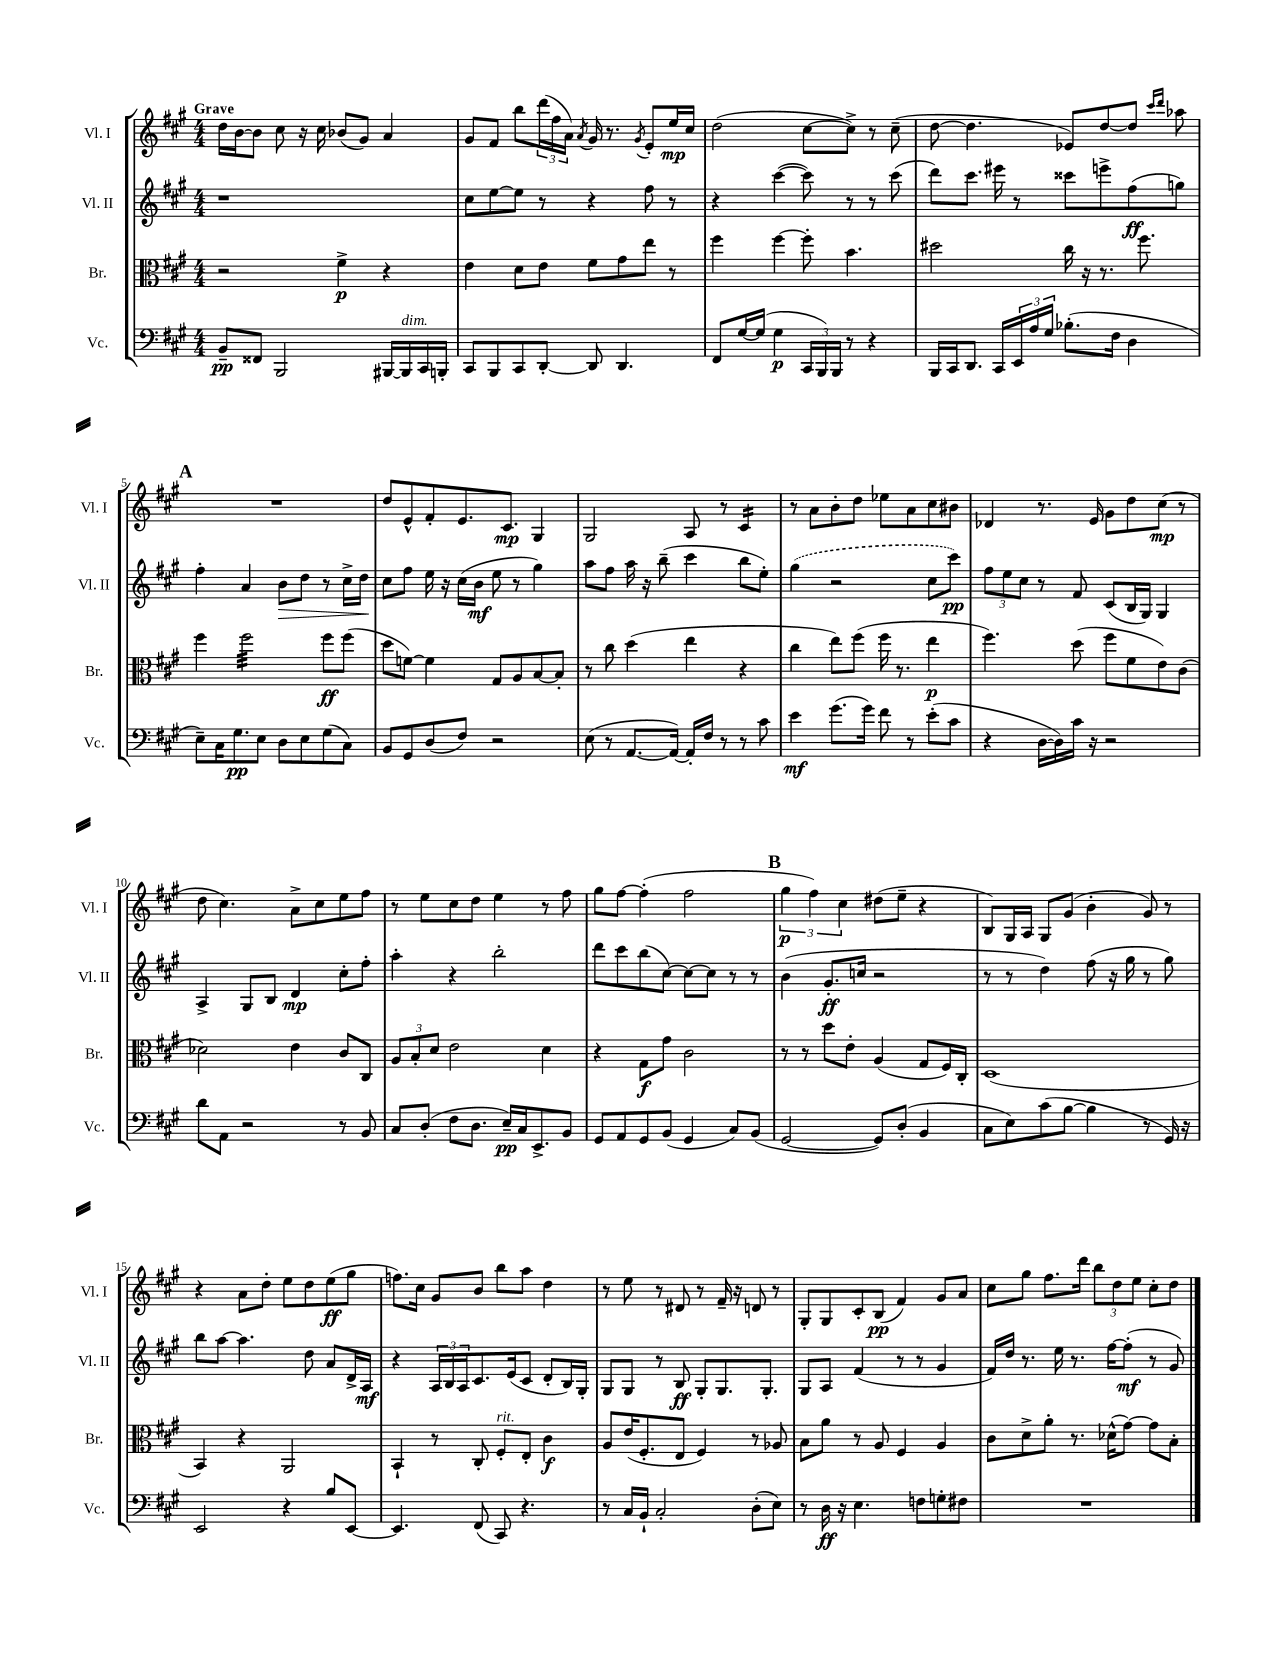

**kern	**dynam	**kern	**dynam	**kern	**dynam	**kern	**dynam
*part4	*part4	*part3	*part3	*part2	*part2	*part1	*part1
*staff4	*staff4	*staff3	*staff3	*staff2	*staff2	*staff1	*staff1
*I"Vc.	*	*I"Br.	*	*I"Vl. II	*	*I"Vl. I	*
*I'Vc.	*	*I'Br.	*	*I'Vl. II	*	*I'Vl. I	*
*clefF4	*	*clefC3	*	*clefG2	*	*clefG2	*
*k[f#c#g#]	*	*k[f#c#g#]	*	*k[f#c#g#]	*	*k[f#c#g#]	*
*M4/4	*	*M4/4	*	*M4/4	*	*M4/4	*
=1	=1	=1	=1	=1	=1	=1	=1
!	!	!	!	!	!	!LO:TX:a:B:t=Grave	!
8BB~/L	pp	2r	.	1r	.	16dd\LL	.
.	.	.	.	.	.	[16b\J	.
8FF##X/J	.	.	.	.	.	8b\J]	.
2BBB/	.	.	.	.	.	8cc#\	.
.	.	.	.	.	.	16r	.
.	.	.	.	.	.	16cc#\	.
.	.	4f#^\	p	.	.	(8b-X/L	.
.	.	.	.	.	.	8g#/J)	.
[16BBB#X/LL	.	4r	.	.	.	4a/	.
!LO:TX:a:i:t=dim.	!	!	!	!	!	!	!
16BBB#/]	.	.	.	.	.	.	.
16CC#/	.	.	.	.	.	.	.
16BBBn'/JJ	.	.	.	.	.	.	.
=2	=2	=2	=2	=2	=2	=2	=2
8CC#/L	.	4e\	.	8cc#\L	.	8g#/L	.
8BBB/	.	.	.	[8ee\	.	8f#/J	.
8CC#/	.	8d\L	.	8ee\J]	.	8bb\L	.
[8DD'/J	.	8e\J	.	8r	.	(24ddd\L	.
.	.	.	.	.	.	24ff#\	.
.	.	.	.	.	.	24a\JJ)	.
.	.	.	.	.	.	8qa/	.
8DD/]	.	8f#\L	.	4r	.	16g#/	.
.	.	.	.	.	.	8.r	.
4.DD/	.	8g#\	.	.	.	.	.
.	.	.	.	.	.	8qg#/	.
.	.	8ee\J	.	8ff#\	.	8e'/L	.
.	.	8r	.	8r	.	16ee/L	mp
.	.	.	.	.	.	16cc#/JJ	.
=3	=3	=3	=3	=3	=3	=3	=3
8FF#/L	.	4ff#\	.	4r	.	(2dd\	.
[16G#/L	.	.	.	.	.	.	.
(16G#/JJ]	.	.	.	.	.	.	.
4G#\	p	[4ff#\	.	([4ccc#\	.	.	.
24CC#/LL	.	8ff#'\]	.	8ccc#\])	.	[8cc#\L	.
24BBB/)	.	.	.	.	.	.	.
24BBB/JJ	.	.	.	.	.	.	.
8r	.	4.b\	.	8r	.	8cc#^\J])	.
4r	.	.	.	8r	.	8r	.
.	.	.	.	(8ccc#\	.	(8cc#~\	.
=4	=4	=4	=4	=4	=4	=4	=4
16BBB/LL	.	2dd#X\	.	8ddd\L)	.	[8dd\	.
16CC#/J	.	.	.	.	.	.	.
8.DD/J	.	.	.	8.ccc#\J	.	4.dd\]	.
16CC#/LL	.	.	.	16eee#X\	.	.	.
24EE/	.	.	.	8r	.	.	.
24A/	.	.	.	.	.	.	.
24G#/JJ	.	.	.	.	.	.	.
(8.B-X'\L	.	16cc#\	.	8ccc##X\L	.	8e-X/L)	.
.	.	16r	.	.	.	.	.
.	.	8.r	.	8eeen^\	.	[8dd/	.
16F#\Jk	.	.	.	.	.	.	.
4D\	.	.	.	(8ff#\	ff	8dd/J]	.
.	.	8.ff#\	.	.	.	.	.
.	.	.	.	.	.	16qqccc#/LL	.
.	.	.	.	.	.	16qqddd/JJ	.
.	.	.	.	8ggn\J)	.	8aa-X\	.
!!LO:LB:g=z
!!LO:REH:place=s1:t=A
=5	=5	=5	=5	=5	=5	=5	=5
8E~\L)	.	4ff#\	.	4ff#'\	.	1r	.
16C#\K	.	.	.	.	.	.	.
8.G#\	pp	.	.	.	.	.	.
*	*	*tremolo	*	*	*	*	*
.	.	32ff#\LLL	.	4a/	.	.	.
.	.	32ff#\	.	.	.	.	.
.	.	32ff#\	.	.	.	.	.
.	.	32ff#\	.	.	.	.	.
8E\J	.	32ff#\	.	.	.	.	.
.	.	32ff#\	.	.	.	.	.
.	.	32ff#\	.	.	.	.	.
.	.	32ff#\	.	.	.	.	.
!	!	!	!	!	!LO:HP:b	!	!
8D\L	.	32ff#\	.	8b\L	>	.	.
.	.	32ff#\	.	.	.	.	.
.	.	32ff#\	.	.	.	.	.
.	.	32ff#\	.	.	.	.	.
8E\	.	32ff#\	.	8dd\J	.	.	.
.	.	32ff#\	.	.	.	.	.
.	.	32ff#\	.	.	.	.	.
.	.	32ff#\JJJ	.	.	.	.	.
*	*	*Xtremolo	*	*	*	*	*
(8G#\	.	8ff#\L	ff	8r	.	.	.
8C#\J)	.	(8ff#\J	.	16cc#^\LL	.	.	.
.	.	.	.	16dd\JJ	.	.	.
.	.	.	.	.	]	.	.
=6	=6	=6	=6	=6	=6	=6	=6
8BB/L	.	8dd\L	.	8cc#\L	.	8dd/L	.
8GG#/	.	[8fn\J)	.	8ff#\J	.	8e^^/	.
(8D/	.	4f\]	.	16ee\	.	8f#'/	.
.	.	.	.	16r	.	.	.
8F#/J)	.	.	.	(16cc#\LL	.	8.e/	.
.	.	.	.	16b\JJ	mf	.	.
2r	.	8G#/L	.	8ee\	.	.	.
.	.	.	.	.	.	8.c#/J	mp
.	.	8A/	.	8r	.	.	.
.	.	[8B/	.	4gg#\)	.	4G#/	.
.	.	8B'/J]	.	.	.	.	.
=7	=7	=7	=7	=7	=7	=7	=7
(8E\	.	8r	.	8aa\L	.	2G#/	.
8r	.	8cc#\	.	8ff#\J	.	.	.
[8.AA/L	.	(4dd\	.	16aa\	.	.	.
.	.	.	.	16r	.	.	.
.	.	.	.	(8bb~\	.	.	.
16AA/Jk_)	.	.	.	.	.	.	.
16AA'/LL]	.	4ee\	.	4ccc#\	.	8A/	.
16F#/JJ	.	.	.	.	.	.	.
8r	.	.	.	.	.	8r	.
*	*	*	*	*	*	*tremolo	*
8r	.	4r	.	8bb\L	.	16c#/LL	.
.	.	.	.	.	.	16c#/	.
8c#\	.	.	.	8ee'\J)	.	16c#/	.
.	.	.	.	.	.	16c#/JJ	.
*	*	*	*	*	*	*Xtremolo	*
=8	=8	=8	=8	=8	=8	=8	=8
4e\	mf	4cc#\	.	(4gg#\	.	8r	.
.	.	.	.	.	.	8a\L	.
(8.g#\L	.	8ee\L)	.	2r	.	8b'\	.
.	.	(8ff#\J	.	.	.	8dd\J	.
16g#\Jk)	.	.	.	.	.	.	.
8f#\	.	16ff#\	.	.	.	8ee-X\L	.
.	.	8.r	.	.	.	.	.
8r	.	.	.	.	.	8a\	.
(8e'\L	.	4ee\	p	8cc#\L	.	8cc#\	.
8c#\J	.	.	.	8ccc#\J)	pp	8b#X\J	.
=9	=9	=9	=9	=9	=9	=9	=9
4r	.	4.ff#\)	.	12ff#\L	.	4d-X/	.
.	.	.	.	12ee\	.	.	.
.	.	.	.	12cc#\J	.	.	.
[16D\LL	.	.	.	8r	.	8.r	.
16D\])	.	.	.	.	.	.	.
16c#\JJ	.	(8dd\	.	8f#/	.	.	.
16r	.	.	.	.	.	16e/	.
2r	.	8ff#\L	.	(8c#/L	.	8g#\L	.
.	.	8f#\	.	16B/L	.	8dd\	.
.	.	.	.	16G#/JJ)	.	.	.
.	.	8e\)	.	4G#/	.	(8cc#\J	mp
.	.	(8c#\J	.	.	.	8r	.
!!LO:LB:g=z
=10	=10	=10	=10	=10	=10	=10	=10
8d\L	.	2d-X\)	.	4A^/	.	8dd\	.
8AA\J	.	.	.	.	.	4.cc#\)	.
2r	.	.	.	8G#/L	.	.	.
.	.	.	.	8B/J	.	.	.
.	.	4e\	.	4d/	mp	8a^\L	.
.	.	.	.	.	.	8cc#\	.
8r	.	8c#/L	.	8cc#'\L	.	8ee\	.
8BB/	.	8C#/J	.	8ff#'\J	.	8ff#\J	.
=11	=11	=11	=11	=11	=11	=11	=11
8C#/L	.	12A/L	.	4aa'\	.	8r	.
.	.	12B'/	.	.	.	.	.
(8D'/J	.	.	.	.	.	8ee\L	.
.	.	12d/J	.	.	.	.	.
8F#\L	.	2e\	.	4r	.	8cc#\	.
8.D\J	.	.	.	.	.	8dd\J	.
.	.	.	.	2bb'\	.	4ee\	.
16E~/LL)	pp	.	.	.	.	.	.
16C#/J	.	.	.	.	.	.	.
8.EE^/	.	.	.	.	.	.	.
.	.	4d\	.	.	.	8r	.
8BB/J	.	.	.	.	.	8ff#\	.
=12	=12	=12	=12	=12	=12	=12	=12
8GG#/L	.	4r	.	8ddd\L	.	8gg#\L	.
8AA/	.	.	.	8ccc#\	.	[8ff#\J	.
8GG#/	.	8G#\L	f	(8bb\	.	(4ff#'\]	.
(8BB/J	.	8g#\J	.	[8cc#\J)	.	.	.
4GG#/	.	2c#\	.	8cc#\L_	.	2ff#\	.
.	.	.	.	8cc#\J]	.	.	.
8C#/L)	.	.	.	8r	.	.	.
(8BB/J	.	.	.	8r	.	.	.
!!LO:REH:place=s1:t=B
=13	=13	=13	=13	=13	=13	=13	=13
[2GG#/	.	8r	.	(4b\	.	6gg#\	p
.	.	8r	.	.	.	.	.
.	.	.	.	.	.	6ff#\)	.
.	.	8dd\L	.	8.g#'/L	ff	.	.
.	.	.	.	.	.	6cc#\	.
.	.	8e'\J	.	.	.	.	.
.	.	.	.	16ccn/Jk	.	.	.
8GG#/L])	.	(4A/	.	2r	.	(8dd#X\L	.
(8D'/J	.	.	.	.	.	8ee~\J	.
4BB/	.	8G#/L	.	.	.	4r	.
.	.	16F#/L)	.	.	.	.	.
.	.	16C#'/JJ	.	.	.	.	.
=14	=14	=14	=14	=14	=14	=14	=14
8C#\L	.	(1D	.	8r	.	8B/L)	.
8E\)	.	.	.	8r	.	16G#/L	.
.	.	.	.	.	.	16A/JJ	.
(8c#\	.	.	.	4dd\)	.	8G#/L	.
[8B\J	.	.	.	.	.	(8g#/J	.
4B\]	.	.	.	(8ff#\	.	4b'\	.
.	.	.	.	16r	.	.	.
.	.	.	.	16gg#\	.	.	.
8r	.	.	.	8r	.	8g#/)	.
16GG#/)	.	.	.	8gg#\)	.	8r	.
16r	.	.	.	.	.	.	.
!!LO:LB:g=z
=15	=15	=15	=15	=15	=15	=15	=15
2EE/	.	4BB/)	.	8bb\L	.	4r	.
.	.	.	.	[8aa\J	.	.	.
.	.	4r	.	4.aa\]	.	8a\L	.
.	.	.	.	.	.	8dd'\J	.
4r	.	2AA/	.	.	.	8ee\L	.
.	.	.	.	8dd\	.	8dd\	.
8B/L	.	.	.	8a/L	.	(8ee\	ff
[8EE/J	.	.	.	16d^/L	.	8gg#\J	.
.	.	.	.	16A/JJ	mf	.	.
=16	=16	=16	=16	=16	=16	=16	=16
4.EE/]	.	4BB`/	.	4r	.	8.ffn\L)	.
.	.	.	.	.	.	16cc#\Jk	.
.	.	8r	.	24A/LL	.	8g#/L	.
.	.	.	.	24B/	.	.	.
.	.	.	.	24A/J	.	.	.
(8FF#/	.	8C#'/	.	8.c#/	.	8b/J	.
!	!	!LO:TX:a:i:t=rit.	!	!	!	!	!
8CC#/)	.	8F#'/L	.	.	.	8bb\L	.
.	.	.	.	(16e/k	.	.	.
4.r	.	8E'/J	.	8c#/J	.	8aa\J	.
.	.	4c#\	f	8d'/L	.	4dd\	.
.	.	.	.	16B/L)	.	.	.
.	.	.	.	16G#'/JJ	.	.	.
=17	=17	=17	=17	=17	=17	=17	=17
8r	.	8A/L	.	8G#/L	.	8r	.
16C#/LL	.	(16e/K	.	8G#/J	.	8ee\	.
16BB`/JJ	.	8.F#'/	.	.	.	.	.
2C#'/	.	.	.	8r	.	8r	.
.	.	8E/J	.	8B/	ff	8d#X/	.
.	.	4F#/)	.	8G#'/L	.	8r	.
.	.	.	.	8.G#/	.	16f#~/	.
.	.	.	.	.	.	16r	.
(8D'\L	.	8r	.	.	.	8dn/	.
.	.	.	.	8.G#'/J	.	.	.
8E\J)	.	8A-X/	.	.	.	8r	.
=18	=18	=18	=18	=18	=18	=18	=18
8r	.	8B\L	.	8G#/L	.	8G#'/L	.
16D\	ff	8a\J	.	8A/J	.	8G#/	.
16r	.	.	.	.	.	.	.
4.E\	.	8r	.	(4f#/	.	8c#'/	.
.	.	8A/	.	.	.	(8B/J	pp
.	.	4F#/	.	8r	.	4f#/)	.
8Fn\L	.	.	.	8r	.	.	.
8Gn'\	.	4A/	.	4g#/	.	8g#/L	.
8F#X\J	.	.	.	.	.	8a/J	.
=19	=19	=19	=19	=19	=19	=19	=19
1r	.	8c#\L	.	16f#/LL)	.	8cc#\L	.
.	.	.	.	16dd/JJ	.	.	.
.	.	8d^\	.	8.r	.	8gg#\J	.
.	.	8a'\J	.	.	.	8.ff#\L	.
.	.	.	.	16ee\	.	.	.
.	.	8.r	.	8.r	.	.	.
.	.	.	.	.	.	16ddd\Jk	.
.	.	.	.	.	.	12bb\L	.
.	.	(16d-X^^\KL	.	[16ff#\KL	.	.	.
.	.	.	.	.	.	12dd\	.
.	.	[8g#\J)	.	(8ff#'\J]	mf	.	.
.	.	.	.	.	.	12ee\J	.
.	.	8g#\L]	.	8r	.	8cc#'\L	.
.	.	8B'\J	.	8g#/)	.	8dd\J	.
==	==	==	==	==	==	==	==
*-	*-	*-	*-	*-	*-	*-	*-
